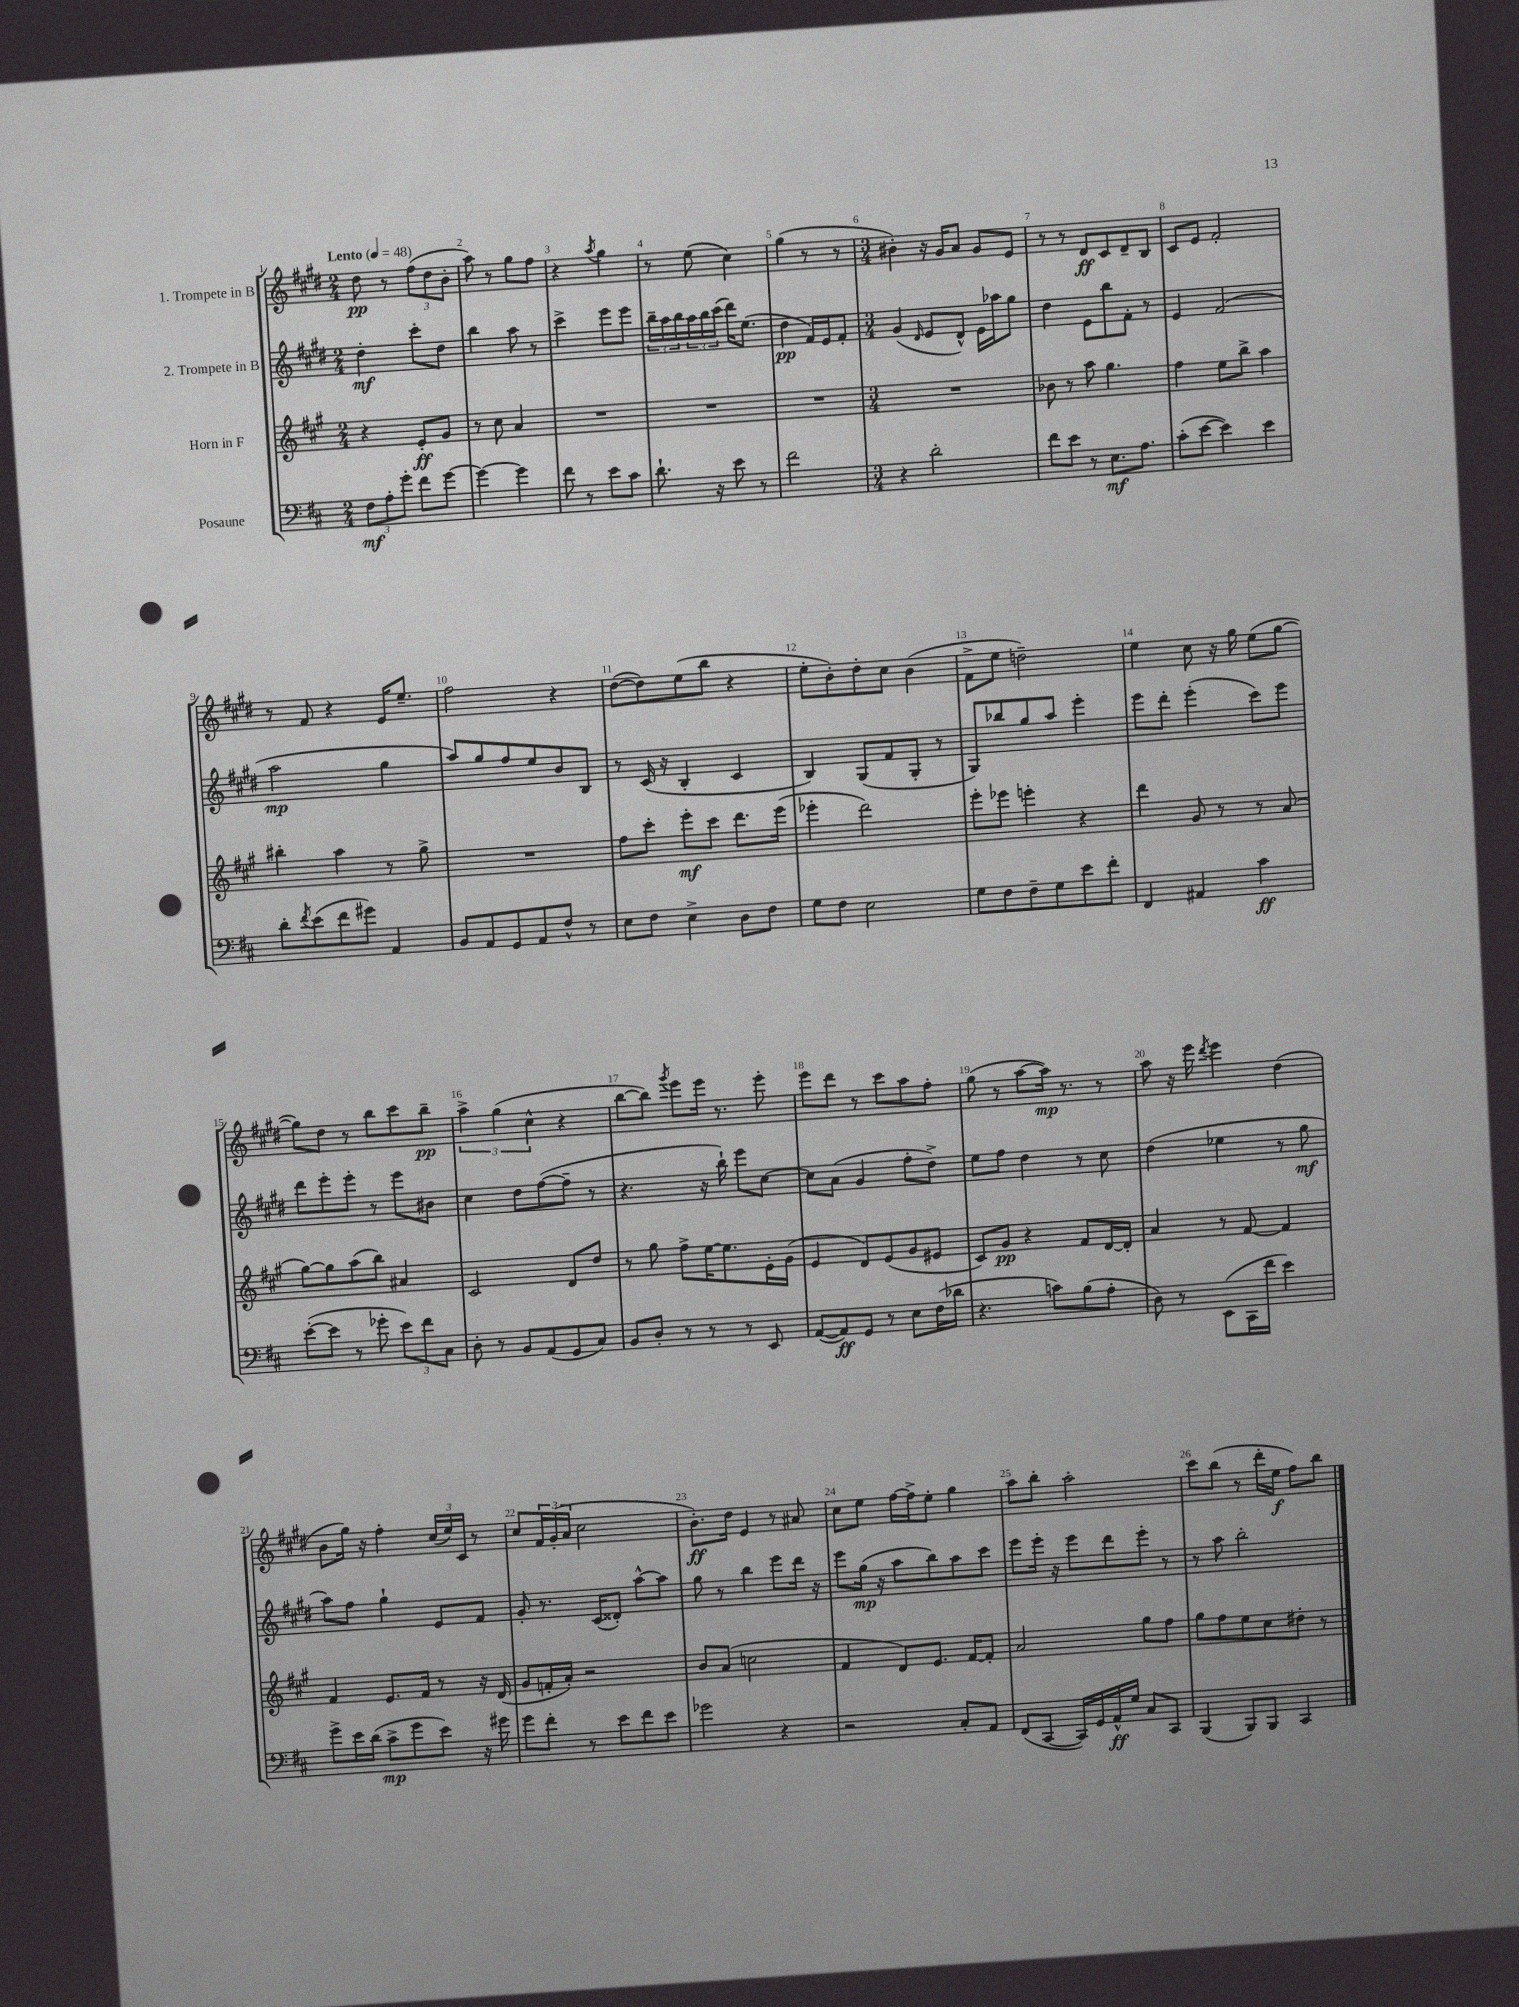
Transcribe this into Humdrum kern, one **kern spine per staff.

**kern	**dynam	**kern	**dynam	**kern	**dynam	**kern	**dynam
*part4	*part4	*part3	*part3	*part2	*part2	*part1	*part1
*staff4	*staff4	*staff3	*staff3	*staff2	*staff2	*staff1	*staff1
*I"Posaune	*	*I"Horn in F	*	*I"2. Trompete in B	*	*I"1. Trompete in B	*
*clefF4	*	*clefG2	*	*clefG2	*	*clefG2	*
*k[f#c#]	*	*k[f#c#g#]	*	*k[f#c#g#d#]	*	*k[f#c#g#d#]	*
*M2/4	*	*M2/4	*	*M2/4	*	*M2/4	*
*MM48	*	*MM48	*	*MM48	*	*MM48	*
=1	=1	=1	=1	=1	=1	=1	=1
!	!	!	!	!	!	!LO:TX:a:B:t=Lento	!
12F#\L	mf	4r	.	4dd#'\	mf	8dd#\	pp
12A'\	.	.	.	.	.	.	.
.	.	.	.	.	.	8r	.
12g'\J	.	.	.	.	.	.	.
8f#\L	.	8e'/L	ff	8ccc#'\L	.	(12ff#\L	.
.	.	.	.	.	.	12dd#\	.
[8g\J	.	8g#/J	.	8dd#\J	.	.	.
.	.	.	.	.	.	12b'\J	.
=2	=2	=2	=2	=2	=2	=2	=2
4g\_	.	8r	.	4bb\	.	8aa\)	.
.	.	8cc#\	.	.	.	8r	.
4g\]	.	4a/	.	8aa\	.	8gg#\L	.
.	.	.	.	8r	.	8ff#\J	.
=3	=3	=3	=3	=3	=3	=3	=3
8f#\	.	2r	.	4ccc#^\	.	4r	.
8r	.	.	.	.	.	.	.
.	.	.	.	.	.	8qaa/	.
8e\L	.	.	.	8eee\L	.	4gg#\	.
8c#\J	.	.	.	8eee\J	.	.	.
=4	=4	=4	=4	=4	=4	=4	=4
8.d`\	.	2r	.	24bb~\LL	.	8r	.
.	.	.	.	24aa\	.	.	.
.	.	.	.	24bb\	.	.	.
.	.	.	.	24aa\	.	(8ee\	.
.	.	.	.	24bb\	.	.	.
16r	.	.	.	.	.	.	.
.	.	.	.	(24ccc#\JJ	.	.	.
8e\	.	.	.	16ddd#\KL)	.	4cc#\)	.
.	.	.	.	(8.ee\J	.	.	.
8r	.	.	.	.	.	.	.
=5	=5	=5	=5	=5	=5	=5	=5
2f#\	.	2r	.	4dd#\	pp	(4gg#\	.
.	.	.	.	16f#/LL)	.	8r	.
.	.	.	.	16e/J	.	.	.
.	.	.	.	8f#'/J	.	8r	.
=6	=6	=6	=6	=6	=6	=6	=6
*M3/4	*	*M3/4	*	*M3/4	*	*M3/4	*
4r	.	2.r	.	(4g#/	.	4b#X'\)	.
.	.	.	.	16qqd#/	.	.	.
2d'\	.	.	.	8e/L	.	16r	.
.	.	.	.	.	.	16g#/KL	.
.	.	.	.	8d#^^/J)	.	8a/J	.
.	.	.	.	16e\LL	.	8g#/L	.
.	.	.	.	16aa-X\J	.	.	.
.	.	.	.	8gg#\J	.	8e/J	.
=7	=7	=7	=7	=7	=7	=7	=7
8f#\L	.	8b-X\	.	4dd#\	.	8r	.
8e\J	.	8r	.	.	.	8r	.
8r	.	8aa\	.	8e\L	.	8d#/L	ff
8.E\L	mf	4.gg#\	.	8bb\	.	8c#/	.
.	.	.	.	8f#'\J	.	8d#~/	.
8.A\J	.	.	.	.	.	.	.
.	.	.	.	8r	.	8B/J	.
=8	=8	=8	=8	=8	=8	=8	=8
(8c#'\L	.	4ff#\	.	4e/	.	8c#/L	.
[8e\J	.	.	.	.	.	8e/J	.
4e\])	.	8ee\L	.	(2f#/	.	2f#'/	.
.	.	8bb^\J	.	.	.	.	.
4e\	.	4aa\	.	.	.	.	.
!!LO:LB:g=z
=9	=9	=9	=9	=9	=9	=9	=9
8d'\L	.	4bb#X'\	.	2aa\	mp	8r	.
8qf#/	.	.	.	.	.	.	.
(8e\	.	.	.	.	.	8f#/	.
8f#\	.	4aa\	.	.	.	4r	.
8g#X\J)	.	.	.	.	.	.	.
4AA/	.	8r	.	4gg#\	.	16e/KL	.
.	.	.	.	.	.	8.ee~/J	.
.	.	8gg#^\	.	.	.	.	.
=10	=10	=10	=10	=10	=10	=10	=10
8BB/L	.	2.r	.	8aa/L)	.	2ff#\	.
8AA/	.	.	.	8gg#/	.	.	.
8GG/	.	.	.	8ff#/	.	.	.
8AA/	.	.	.	8ee/	.	.	.
8F#^^/J	.	.	.	8b/	.	4r	.
8r	.	.	.	8B/J	.	.	.
=11	=11	=11	=11	=11	=11	=11	=11
8E\L	.	8ff#\L	.	8r	.	([8dd#\L	.
8F#\J	.	8ccc#'\J	.	(16c#/	.	8dd#\])	.
.	.	.	.	16r	.	.	.
4E^\	.	8eee'\L	mf	4B'/	.	(8ee\	.
.	.	8ccc#\J	.	.	.	8bb\J	.
8D\L	.	8.ddd\L	.	4c#/	.	4r	.
8F#\J	.	.	.	.	.	.	.
.	.	(16eee\Jk	.	.	.	.	.
=12	=12	=12	=12	=12	=12	=12	=12
8G\L	.	4eee-X'\	.	4B/)	.	8ee'\L	.
8F#\J	.	.	.	.	.	8b'\)	.
2E\	.	2ddd\)	.	(8G#/L	.	8dd#'\	.
.	.	.	.	8f#/	.	8cc#\J	.
.	.	.	.	8G#'/J	.	(4b\	.
.	.	.	.	8r	.	.	.
=13	=13	=13	=13	=13	=13	=13	=13
8G\L	.	8eee'\L	.	8G#/L)	.	8f#^\L	.
8F#\	.	8eee-X\J	.	8bb-X/	.	8ee\J	.
8F#~\	.	4eeen'\	.	8gg#/	.	2ddn~\)	.
8G\	.	.	.	8aa/J	.	.	.
8e\	.	4r	.	4eee'\	.	.	.
8f#'\J	.	.	.	.	.	.	.
=14	=14	=14	=14	=14	=14	=14	=14
4FF#/	.	4ddd\	.	8eee\L	.	4ee\	.
.	.	.	.	8ddd#'\J	.	.	.
4AA#X/	.	8g#/	.	(4eee'\	.	8cc#\	.
.	.	8r	.	.	.	16r	.
.	.	.	.	.	.	16gg#\	.
4c#\	ff	8r	.	8ccc#\L)	.	(8ee\L	.
.	.	(8a/	.	8eee\J	.	[8gg#\J	.
!!LO:LB:g=z
=15	=15	=15	=15	=15	=15	=15	=15
([8e'\L	.	[8gg#\L)	.	8ddd#\L	.	8gg#\L])	.
8e\J]	.	8gg#\]	.	8eee'\	.	8dd#\J	.
8r	.	(8aa\	.	8eee'\J	.	8r	.
8g-X'\	.	8bb\J)	.	8r	.	8bb\L	.
12e\L)	.	4a#X/	.	8eee\L	.	8ccc#\	.
12f#\	.	.	.	.	.	.	.
.	.	.	.	8b#X\J	.	8bb~\J	pp
12C#\J	.	.	.	.	.	.	.
=16	=16	=16	=16	=16	=16	=16	=16
8D'\	.	2c#/	.	4cc#\	.	6aa^\	.
8r	.	.	.	.	.	.	.
.	.	.	.	.	.	(6gg#\	.
8BB/L	.	.	.	8dd#\L	.	.	.
.	.	.	.	.	.	6cc#^^\	.
(8AA/	.	.	.	([8ff#\	.	.	.
8GG/	.	8d/L	.	8ff#~\J]	.	4r	.
8C#/J)	.	8dd/J	.	8r	.	.	.
=17	=17	=17	=17	=17	=17	=17	=17
8BB/L	.	8r	.	4.r	.	[8bb\L	.
8D'/J	.	8gg#\	.	.	.	8bb\J])	.
.	.	.	.	.	.	8qggg#/	.
8r	.	8ff#^\L	.	.	.	8eee\L	.
8r	.	[16ee\K	.	16r	.	16eee\Jk	.
.	.	8.ee\]	.	16bb`\)	.	8.r	.
8r	.	.	.	8eee\L	.	.	.
8EE/	.	16e'\L	.	[8cc#\J	.	8eee'\	.
.	.	(16g#\JJ	.	.	.	.	.
=18	=18	=18	=18	=18	=18	=18	=18
([8AA/L	.	4e/	.	8cc#\L]	.	8eee\L	.
8AA/])	ff	.	.	(8a\J	.	8ddd#\J	.
8GG/J	.	8d/L)	.	4g#/	.	8r	.
8r	.	(8e/	.	.	.	8ccc#\L	.
8E\L	.	8g#/	.	8ff#'\L	.	8aa\	.
(16F#\L	.	8e#X/J	.	8dd#^\J)	.	8ff#'\J	.
16d-X\JJ	.	.	.	.	.	.	.
=19	=19	=19	=19	=19	=19	=19	=19
4.r	.	8c#/L)	.	8ee\L	.	(8gg#\	.
.	.	8g#/J	pp	8ff#\J	.	8r	.
.	.	4r	.	4dd#\	.	[8aa\L	.
8cn\L)	.	.	.	.	.	16aa\Jk])	mp
.	.	.	.	.	.	8.r	.
(8B\	.	8f#/L	.	8r	.	.	.
8A'\J	.	[16d/L	.	8cc#\	.	8r	.
.	.	16d'/JJ]	.	.	.	.	.
=20	=20	=20	=20	=20	=20	=20	=20
8D\)	.	4a/	.	(4dd#\	.	8aa\	.
8r	.	.	.	.	.	16r	.
.	.	.	.	.	.	16eee\	.
.	.	.	.	.	.	8qddd#/	.
(8EE\L	.	8r	.	4ee-X\	.	4eee\	.
16CC#\L	.	[8f#/	.	.	.	.	.
16f#\JJ	.	.	.	.	.	.	.
4e\)	.	4f#/]	.	8r	.	(4dd#\	.
.	.	.	.	8gg#\	mf	.	.
!!LO:LB:g=z
=21	=21	=21	=21	=21	=21	=21	=21
8g^\L	.	4f#/	.	8aa\L)	.	8b\L	.
16e\L	.	.	.	8ff#\J	.	16gg#\Jk)	.
(16d\JJ	.	.	.	.	.	16r	.
8c#^\L	mp	8.e/L	.	4gg#`\	.	4ff#'\	.
8g\	.	.	.	.	.	.	.
.	.	16f#/Jk	.	.	.	.	.
8e\J)	.	8r	.	8e/L	.	(24cc#/LL	.
.	.	.	.	.	.	24ee/)	.
.	.	.	.	.	.	24c#/JJ	.
16r	.	16r	.	8f#/J	.	8r	.
16g#X\	.	(16d/	.	.	.	.	.
=22	=22	=22	=22	=22	=22	=22	=22
8g\L	.	8g#/L	.	8g#'/	.	8cc#/L	.
8f#'\J	.	16fn'/L	.	8.r	.	24f#/L	.
.	.	.	.	.	.	(24g#'/	.
.	.	16a'/JJ)	.	.	.	.	.
.	.	.	.	.	.	24a/JJ	.
8r	.	2r	.	.	.	2cc#\	.
.	.	.	.	(16c#/KL	.	.	.
8e\L	.	.	.	8d##X'/J)	.	.	.
8f#\	.	.	.	[8aa^^\L	.	.	.
8e\J	.	.	.	8aa\J]	.	.	.
=23	=23	=23	=23	=23	=23	=23	=23
2g-X\	.	8b/L	.	8gg#\	.	8.b'\L)	ff
.	.	(8a/J	.	8r	.	.	.
.	.	.	.	.	.	16dd#\Jk	.
.	.	2ccn\	.	4bb\	.	4e/	.
4r	.	.	.	8eee\L	.	8r	.
.	.	.	.	16ddd#\Jk	.	8a#X/	.
.	.	.	.	16r	.	.	.
=24	=24	=24	=24	=24	=24	=24	=24
2r	.	4f#/	.	8eee\L	.	8cc#\L	.
.	.	.	.	(16gg#\Jk	mp	8ee\J	.
.	.	.	.	16r	.	.	.
.	.	8d/L)	.	8aa\L	.	[16ff#\LL	.
.	.	.	.	.	.	16ff#^\J]	.
.	.	8.e/J	.	8bb\)	.	8ee'\J	.
8C#'/L	.	.	.	8aa\	.	4gg#\	.
.	.	[16f#/KL	.	.	.	.	.
8AA/J	.	8f#'/J]	.	8ccc#\J	.	.	.
=25	=25	=25	=25	=25	=25	=25	=25
(8FF#/L	.	2a/	.	8eee\L	.	8aa\L	.
[8CC#/J	.	.	.	16eee'\Jk	.	8bb'\J	.
.	.	.	.	16r	.	.	.
16CC#/LL])	.	.	.	8eee\L	.	2aa'\	.
16GG/	.	.	.	.	.	.	.
16AA^^/	ff	.	.	8ddd#\	.	.	.
16G/JJ	.	.	.	.	.	.	.
8C#/L	.	8gg#\L	.	8eee'\J	.	.	.
8CC#/J	.	8ff#\J	.	8r	.	.	.
=26	=26	=26	=26	=26	=26	=26	=26
(4BBB/	.	8gg#\L	.	8r	.	8ccc#\L	.
.	.	8ff#\	.	8aa\	.	(8bb\J	.
8BBB/L)	.	8ee\	.	2bb'\	.	8r	.
8BBB/J	.	8cc#\	.	.	.	16ddd#'\LL	.
.	.	.	.	.	.	16ee\JJ	f
4CC#/	.	8dd#X'\J	.	.	.	8ff#\L)	.
.	.	8r	.	.	.	8bb\J	.
==	==	==	==	==	==	==	==
*-	*-	*-	*-	*-	*-	*-	*-
